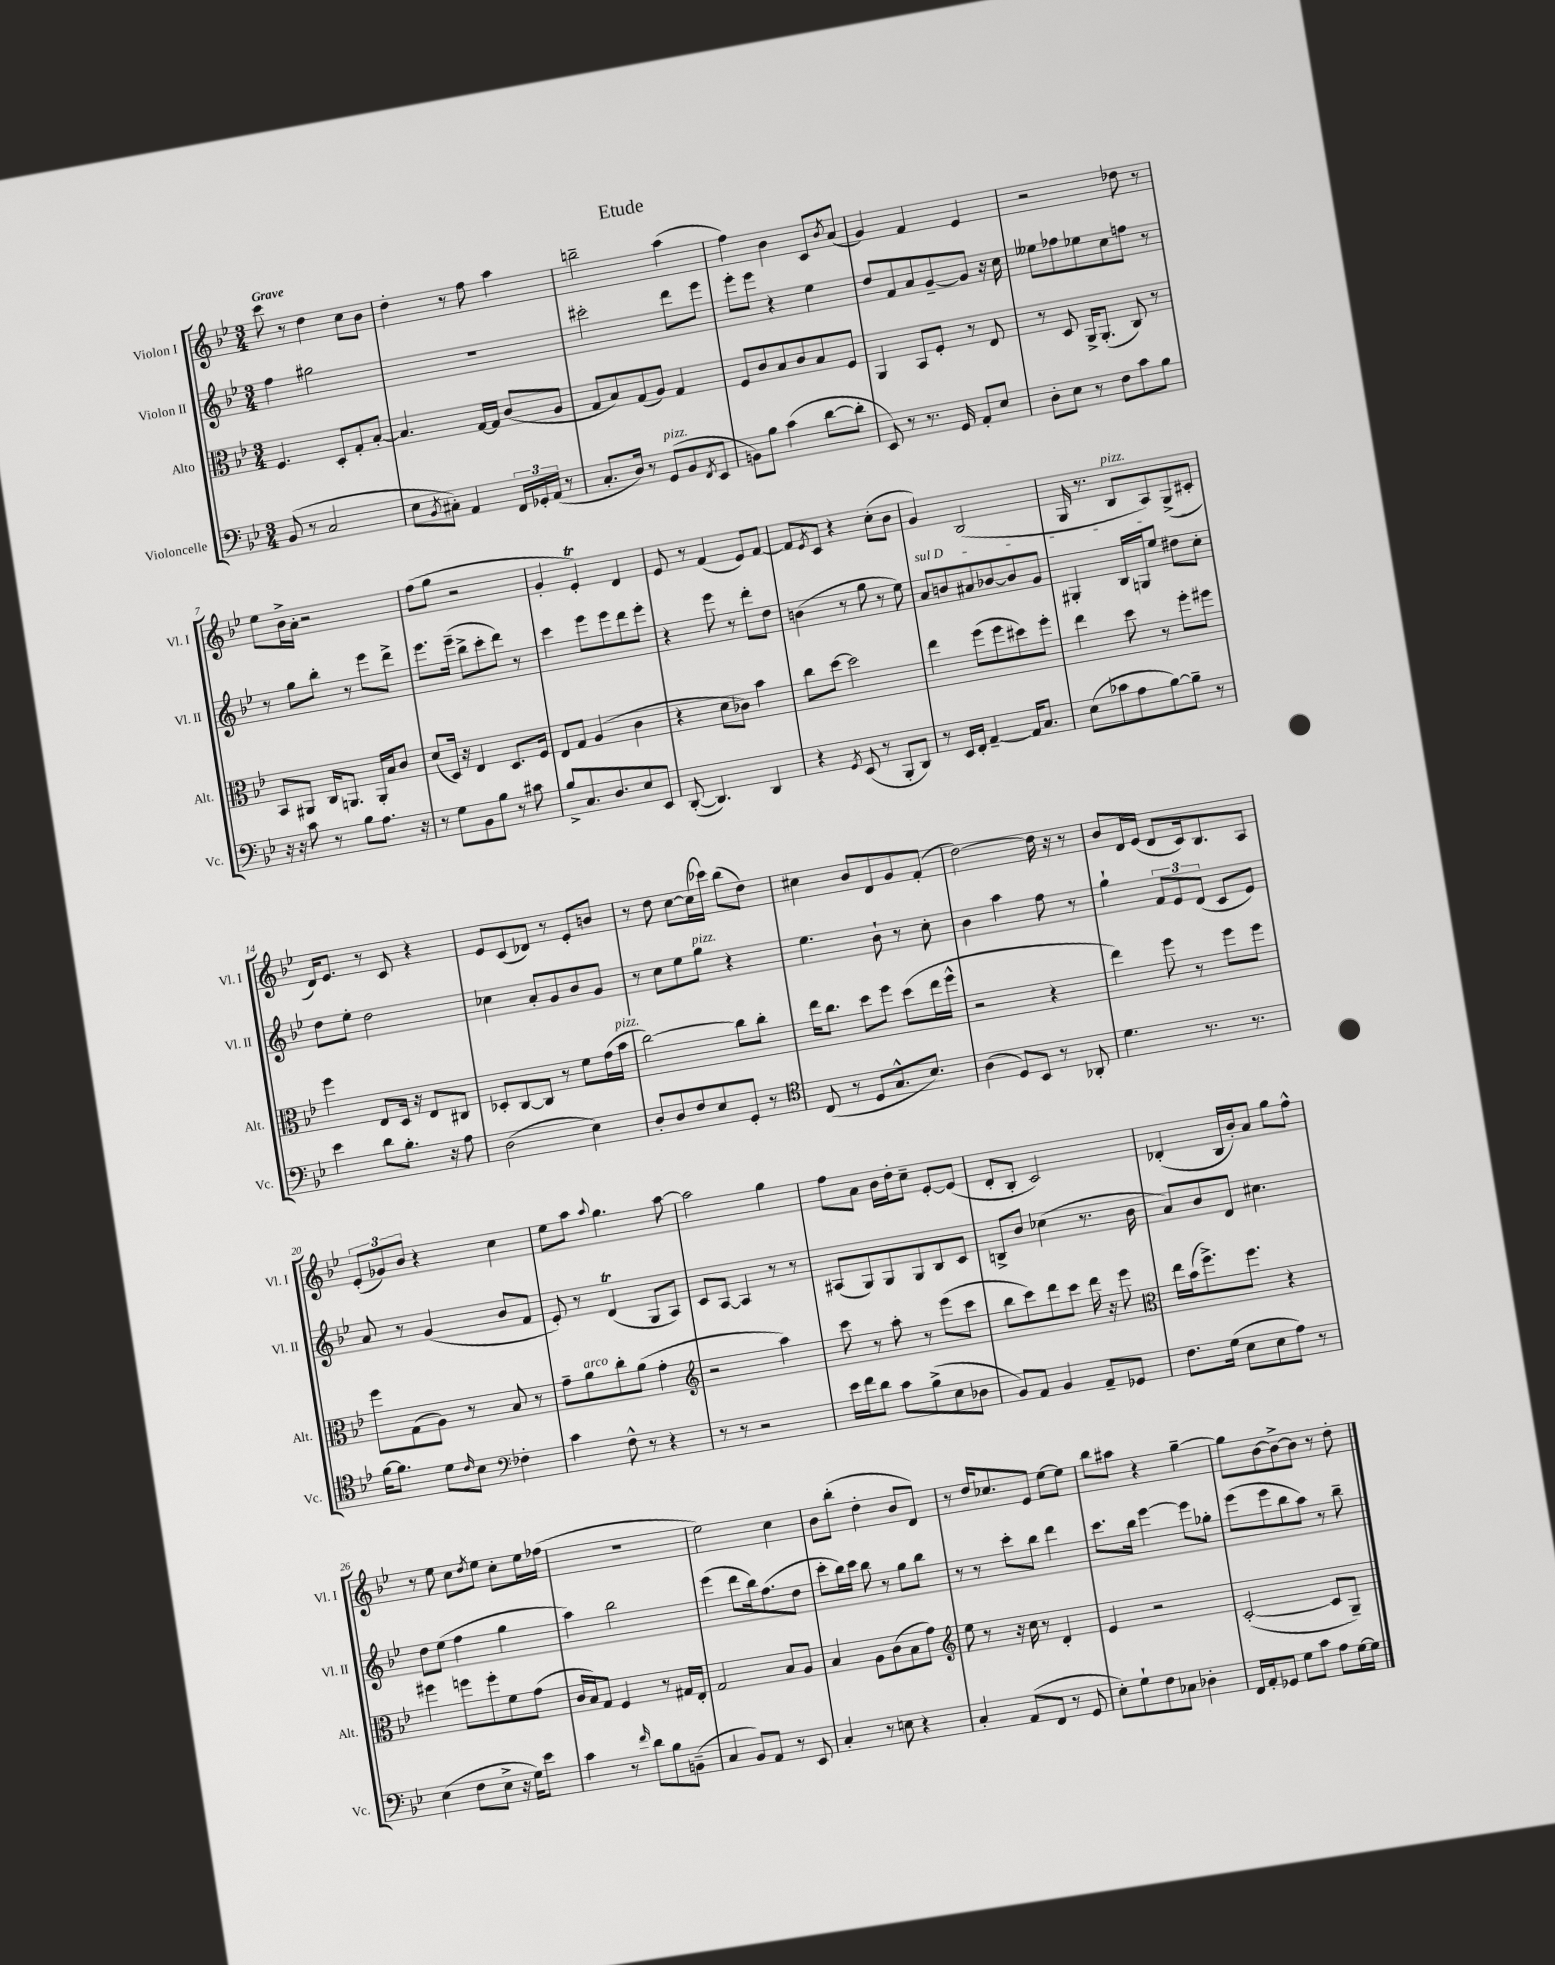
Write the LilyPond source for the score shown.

\header { title = "Etude" }
<<
\new StaffGroup <<
\new Staff = "s0" \with { instrumentName = "Violon I" shortInstrumentName = "Vl. I" } {
    \clef treble \key bes \major \numericTimeSignature \time 3/4 \tempo "Grave"
    c'''8 r8 d''4 c''8 bes'8 |
    d''4-. r8 f''8 a''4 |
    b''2-- a''4( |
    f''4) bes'4 c'8 \acciaccatura { bes'8 } a'8( |
    g'4) f'4 ees'4 |
    r2 des''8 r8 |
    ees''8 bes'16-> a'16-. r2 |
    f''8( g''8 r2 |
    g'4-. ees'4-.\trill) d'4 |
    ees'8 r8 f'4( ees'8) f'8~ |
    f'8 \acciaccatura { ees'8 } c'8 r4 c''8-.( bes'8 |
    g'4) bes2( |
    g16 r8. bes8^\markup { \italic "pizz." } a8) g8->( cis'8-. |
    d'16) ees'8. r8 c'8 r4 |
    ees'8 c'8( des'8) r8 ees'8-. b'8 |
    r8 d''8 c''8~ c''16( ces'''16) bes''8( d''8) |
    cis''4 bes'8 d'8 g'8 f'8-.( |
    d''2~) d''16 r16 r8 |
    bes'8 d'16 ees'16( d'8 c'16) bes8. a8 |
    \tuplet 3/2 { ees'8-.( ges'8) bes'8 } r4 c''4 |
    ees''8 a''8 \appoggiatura { a''8 } g''4. a''8~ |
    a''2 g''4 |
    f''8 a'8 bes'16 d''16-. c''8-- ees'8~-. ees'8( |
    d'8-. bes8-. c'2) |
    des'4-.( bes16 bes'16-.) a'8 g''8 f''8-^ |
    r8 ees''8 c''8 \acciaccatura { d''8 } ees''8 c''8-. ees''16 fes''16( |
    R2. |
    ees''2) c''4 |
    bes'8 bes''8-.( d''4-. bes'8 d'8) |
    r8 d''16 ces''8. ees'8 ees''8~ ees''8 |
    bes''8 ais''8 r4 g''4~-- |
    g''8 bes'8~ bes'8~-> bes'8 r8 d''8-. \bar "|." |
}
\new Staff = "s1" \with { instrumentName = "Violon II" shortInstrumentName = "Vl. II" } {
    \clef treble \key bes \major \numericTimeSignature \time 3/4
    f''4 gis''2 |
    R2. |
    cis'''2-. d'''8 ees'''8 |
    ees'''8-. ees'''8 r4 ees''4 |
    d''8 f'8 a'8 g'8~-- g'8 r16 c''16 |
    eeses''8 fes''8 ees''8 c''8 f''8 r8 |
    r8 g''8 bes''8-. r8 ees'''8 d'''8-> |
    ees'''8. ees'''16--( bes''8-> c'''8-. d'''8) r8 |
    c'''4 ees'''8 ees'''8 d'''8 ees'''8-. |
    r4 ees'''8 r8 d'''8-. d''8 |
    b'4( r8 g''8 r8 ees''8) |
    \once \override TextSpanner.bound-details.left.text = \markup { \italic "sul D" } a'8\startTextSpan b'8 ais'8 bes'8~ bes'8 g'8 |
    gis4-. bes16 g16 ees''8 dis''8 c''8-.\stopTextSpan |
    d''8 ees''8-. d''2 |
    ces''4 a'8-. g'8 bes'8 g'8 |
    r8 c''8 ees''8 g''8^\markup { \italic "pizz." } r4 |
    ees''4. bes'8-! r8 c''8-. |
    bes'4 a''4 f''8 r8 |
    g''4-! \tuplet 3/2 { f'8 ees'8 d'8( } c'8 ees'8) |
    a'8 r8 g'4( bes'8 f'8 |
    ees'8-.) r8 d'4\trill( g8 a8) |
    c'8 a8~ a4 r8 r8 |
    ais8( g8) g8 g8 bes8 c'8 |
    b8-> bes'8 ces''4( r8. bes'16 |
    a'8) bes'8 d'8 cis''4. |
    d''8 ees''8( f''4 g''4 |
    a''4) bes''2 |
    ees'''4( d'''8 bes''16) f''8.( d''8 |
    c'''8-. bes''16) c'''16 bes''8 r8 g''8 bes''8 |
    r8 r8 c'''8-. bes''8 d'''4 |
    c'''8. bes''16 ees'''4~ ees'''8 ges''8-. |
    ees'''8( ees'''8 bes''8 a''8) r8 bes''8-- \bar "|." |
}
\new Staff = "s2" \with { instrumentName = "Alto" shortInstrumentName = "Alt." } {
    \clef alto \key bes \major \numericTimeSignature \time 3/4
    f4. d8-. g8-. bes8~-. |
    bes4. g16~ g16 c'8( a8 |
    g8 bes8) g8( a8) g4 |
    f8 c'8 bes8 c'8 bes8 f8 |
    a,4 bes,8 f8-. r8 ees8 |
    r8 d8 a,16-> a,8.-.( c8) r8 |
    bes,8 ais,8 c16 a,8. a,16-. bes16 c'8 |
    d'8( d16) r16 ees4 d8. f16 |
    ees8 g8 a4( c'4 |
    r4 d'8 ces'8) bes'4 |
    c''8 d''8~ d''2 |
    ees''4 f''8( f''8 dis''8) f''8-. |
    ees''4 d''8 r8 f''8-. fis''8 |
    f''4 ees8 d16 r16 ees8 cis8 |
    des8-. c8~ c8 r8 f'8 g'16( bes'16^\markup { \italic "pizz." } |
    c''2~) c''8 c''8-. |
    ees''16 c''8. d''8 f''8 d''8( ees''16 f''16-^ |
    r2 r4 |
    ees''4) f''8 r8 f''8 f''8 |
    f''8 g8( a8) r8 bes8 r8 |
    g'8-- a'8^\markup { \italic "arco" } c''8-. a'8( g'4-. |
    \clef treble r2 a''4) |
    c'''8 r8 a''8-. r8 ees'''8( c'''8 |
    bes''8 c'''8) d'''8 c'''8 d'''16 r16 ees'''8 |
    \clef alto ees''16 bes'16( f''8.->) f''8. r4 |
    fis''4 f''8 f''8-. f'8 g'8( |
    c'16 bes16) g8 f4 r8 gis16 ees16-. |
    g2 bes8 a8 |
    bes4 a8 c'8( bes8 g'8) |
    \clef treble ees''8 r8 r16 c''16 r8 d'4-. |
    ees'4 r2 |
    c'2~-.( c'8 g8--) \bar "|." |
}
\new Staff = "s3" \with { instrumentName = "Violoncelle" shortInstrumentName = "Vc." } {
    \clef bass \key bes \major \numericTimeSignature \time 3/4
    bes,8( r8 c2 |
    ees8 \acciaccatura { bes,8 } cis8-.) a,4 \tuplet 3/2 { f,16 ges,16-. a,16( } r8 |
    c8.-. d16) r8 g,8^\markup { \italic "pizz." }( bes,8 \acciaccatura { f,8 } ees,8 |
    b,8) bes8 c'4( d'8~ d'8-. |
    ees,8) r8 r8. g,16 a,8-. ees8 |
    d8-. ees8 r8 f8 c'8 bes8 |
    r16 r16 c'8 r8 bes8 a8. r16 |
    r8 g8 bes,8 bes8 r8 cis'8 |
    bes8-> c8. d8. ees8 ees,8 |
    d,8~-.( d,4.) d,4 |
    r4 \acciaccatura { g,8 } ees,8( r8 bes,,8-. d,8) |
    r8 ees,16 f,16-. a,4~-- a,16 c8. |
    ees8( ces'8 a8 bes8~) bes8-- r8 |
    ees'4 d'8 bes8.-. r16 a8 |
    d2( ees4) |
    d8-. d8 f8 ees8 g,8-. r8 |
    \clef tenor c8( r8 d8 g8.-^ bes8.) |
    a4( d8) bes,8 r8 aes,8-. |
    d'4. r8. r8. |
    f'16~ f'8. d'8 \grace { c'16 } bes8 \clef bass fes4-. |
    c'4 f8-^ r8 r4 |
    r8 r8 r2 |
    ees'16 f'16 d'8 c'8 bes8->( ees8 des8 |
    bes,8) a,8 bes,4 a,8-- ges,8 |
    f8. g16( ees8 ees8 a8) r8 |
    ees4( f8 ees8-> r16 g16) ees'8 |
    c'4 r8 \grace { f'16 } d'8 bes8 b,8--( |
    c4 bes,8) a,8 r8 ees,8 |
    c4-. r8 e8 r4 |
    c4-. a,8( f,8 r8 g,8 |
    ees8-.) g8-! f8 ces8 des4-. |
    f,16 a,16-. ges,8 g8 c'8 a8 g16~ g16 \bar "|." |
}
>>
>>
